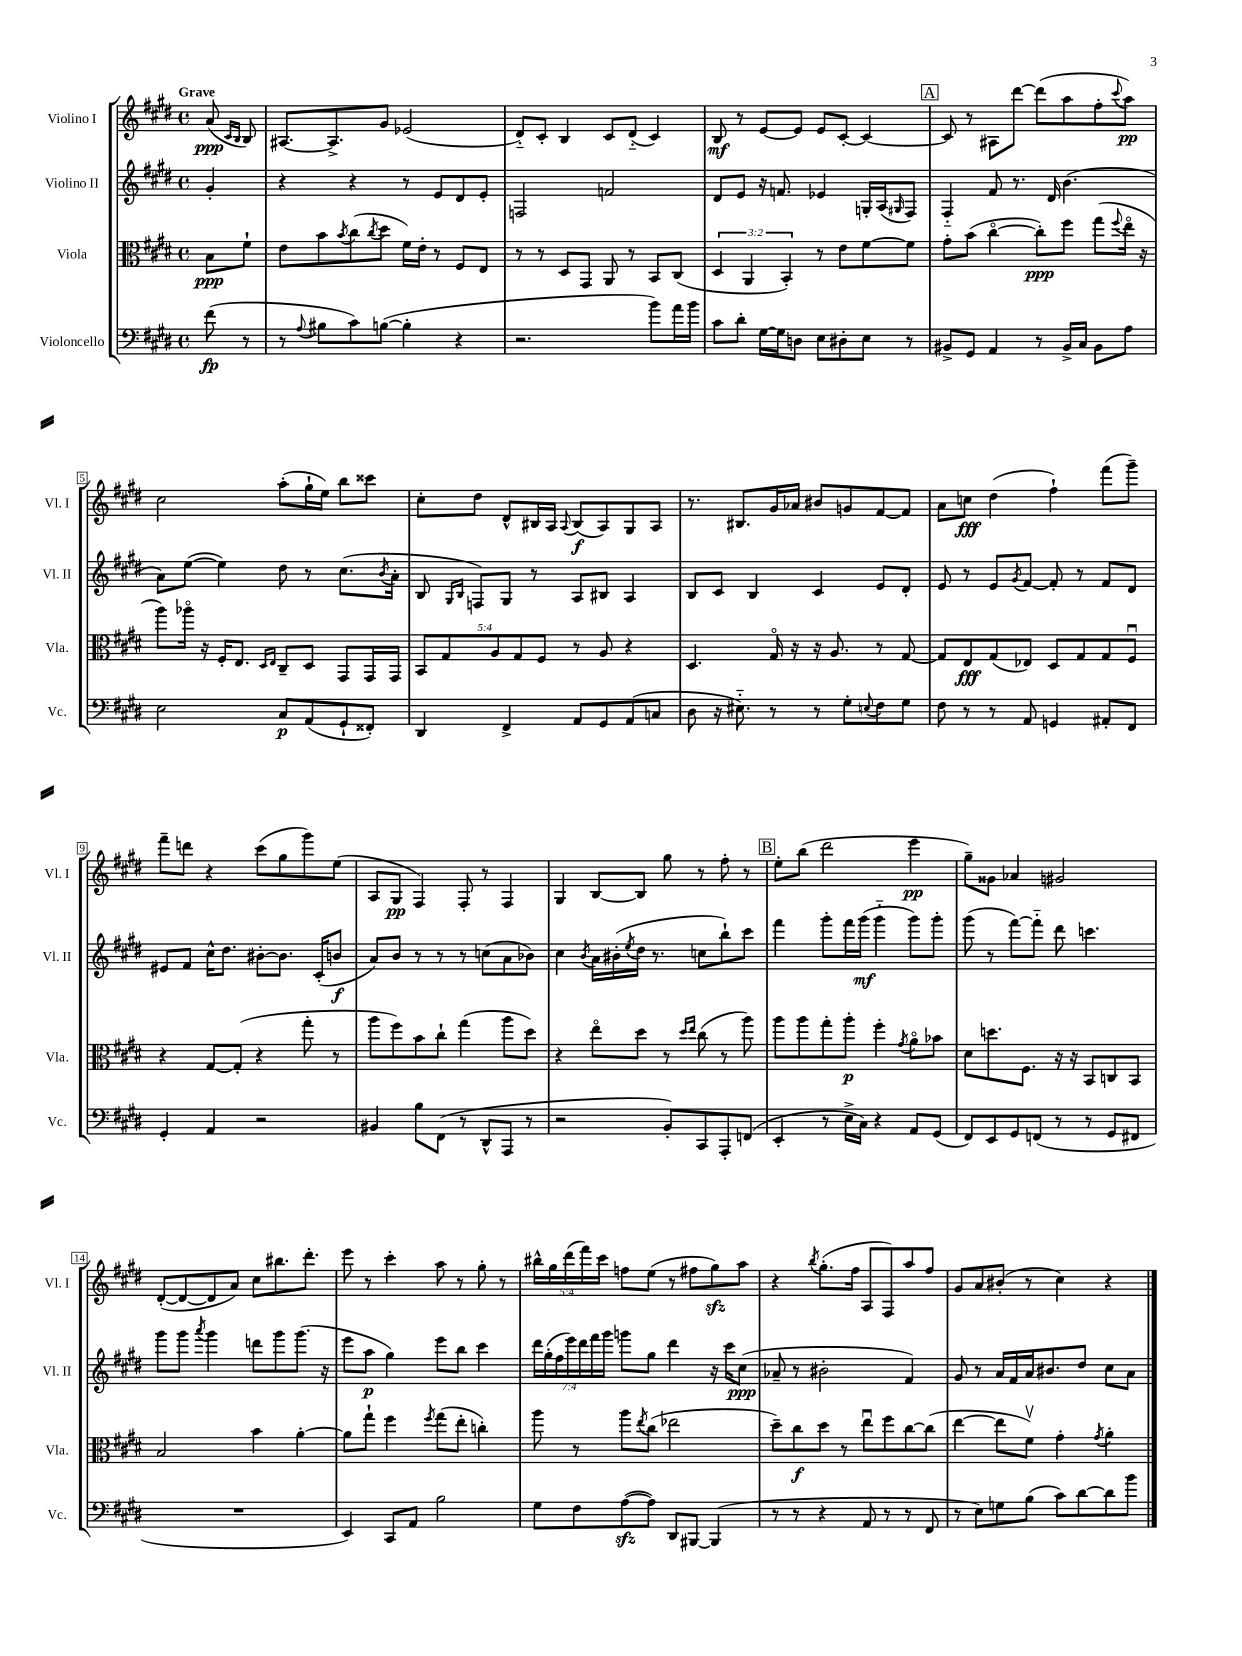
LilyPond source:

<<
\new StaffGroup <<
\new Staff = "s0" \with { instrumentName = "Violino I" shortInstrumentName = "Vl. I" } {
    \clef treble \key e \major \defaultTimeSignature \time 4/4 \override Staff.TupletNumber.text = #tuplet-number::calc-fraction-text \partial 4 \tempo "Grave"
    a'8\ppp( \grace { cis'16 b16 } b8) |
    ais8.~ ais8.-> gis'8 ees'2( |
    dis'8-_) cis'8-. b4 cis'8 dis'8-_( cis'4) |
    b8\mf r8 e'8~ e'8 e'8 cis'8~-. cis'4~ |
    \mark \markup { \box "A" } cis'8 r8 ais8 dis'''8~ dis'''8( a''8 fis''8-. \appoggiatura { cis'''8 } a''8\pp) |
    cis''2 a''8-.( gis''16-! e''16) b''8 cisis'''8 |
    cis''8-. dis''8 dis'8-^ bis16 a16 \appoggiatura { a8 } bis8\f( a8) gis8 a8 |
    r8. bis8. gis'16 aes'16 bis'8 g'8 fis'8~ fis'8 |
    a'8 c''8\fff dis''4( fis''4-!) fis'''8( gis'''8--) |
    fis'''8-- d'''8 r4 cis'''8( gis''8 gis'''8) e''8( |
    a8 gis8\pp fis4) fis8-. r8 fis4 |
    gis4 b8~ b8 gis''8 r8 fis''8-. r8 |
    \mark \markup { \box "B" } e''8-. b''8( dis'''2 e'''4\pp |
    gis''8--) gisis'8 aes'4 gis'2 |
    dis'8~-.( dis'8~ dis'8 a'8) cis''8 bis''8. dis'''8.-. |
    e'''8 r8 cis'''4-. a''8 r8 gis''8-. r8 |
    \tuplet 5/4 { bis''16-^ gis''16 dis'''16( fis'''16) cis'''16 } f''8 e''8( r8 fis''8 gis''8\sfz) a''8 |
    r4 \acciaccatura { b''8 } gis''8.-.( fis''16 a8 fis8) a''8 fis''8 |
    gis'8 a'8 bis'8-.( r8 cis''4) r4 \bar "|." |
}
\new Staff = "s1" \with { instrumentName = "Violino II" shortInstrumentName = "Vl. II" } {
    \clef treble \key e \major \defaultTimeSignature \time 4/4 \override Staff.TupletNumber.text = #tuplet-number::calc-fraction-text \partial 4
    gis'4-. |
    r4 r4 r8 e'8 dis'8 e'8-. |
    f2 f'2 |
    dis'8 e'8 r16 f'8. ees'4 g16-. a16( \grace { gis16 } fis8) |
    \mark \markup { \box "A" } fis4-_ fis'8 r8. dis'16 b'4.( |
    a'8) e''8~( e''4) dis''8 r8 cis''8.( \acciaccatura { b'8 } a'16-. |
    b8 \grace { gis16 b16 } f8) gis8 r8 a8 bis8 a4 |
    b8 cis'8 b4 cis'4 e'8 dis'8-. |
    e'8 r8 e'8 \acciaccatura { gis'8 } fis'8~ fis'8-. r8 fis'8 dis'8 |
    eis'8 fis'8 cis''16-^ dis''8. bis'8~-. bis'8. cis'16-.( b'8\f |
    a'8) b'8 r8 r8 r8 c''8( a'8 bes'8) |
    cis''4 \acciaccatura { b'8 } a'16 bis'16-.( \acciaccatura { e''8 } dis''16 r8. c''8 b''8-!) cis'''8 |
    \mark \markup { \box "B" } fis'''4 gis'''8-. fis'''16 gis'''16\mf( gis'''4-_ gis'''8) gis'''8-. |
    gis'''8( r8 fis'''8~) fis'''8-_ dis'''8 c'''4. |
    gis'''8 gis'''8 \acciaccatura { a'''8 } gis'''4 d'''8 gis'''8 gis'''8.( r16 |
    e'''8 a''8\p gis''4) e'''8 b''8 cis'''4 |
    \tuplet 7/4 { dis'''16 gis''16-.( fis''16 e'''16) dis'''16 fis'''16 gis'''16 } g'''8 gis''8 dis'''4 r16 cis'''16 cis''8\ppp( |
    aes'8-- r8 bis'2-. fis'4) |
    gis'8 r8 a'16 fis'16 a'16 bis'8. dis''8 cis''8 a'8 \bar "|." |
}
\new Staff = "s2" \with { instrumentName = "Viola" shortInstrumentName = "Vla." } {
    \clef alto \key e \major \defaultTimeSignature \time 4/4 \override Staff.TupletNumber.text = #tuplet-number::calc-fraction-text \partial 4
    b8\ppp fis'8-! |
    e'8 b'8 \acciaccatura { b'8 } cis''8( \acciaccatura { cis''8 } dis''8 fis'16) e'16-. r8 fis8 e8 |
    r8 r8 dis8 gis,8 a,8 r8 b,8 cis8( |
    \tuplet 3/2 { dis4 a,4 b,4-.) } r8 e'8 fis'8~ fis'8 |
    \mark \markup { \box "A" } gis'8-. b'8( cis''4~\flageolet cis''8-.\ppp) fis''8 gis''8( \appoggiatura { fis''8 } e''16\flageolet r16 |
    a''8) aes''16\flageolet r16 fis16-. e8. \grace { dis16 e16 } cis8-- dis8 gis,8 gis,16 gis,16 |
    \tuplet 5/4 { b,8 gis8 a8 gis8 fis8 } r8 a8 r4 |
    dis4. gis16\flageolet r16 r16 a8. r8 gis8~ |
    gis8 e8\fff gis8( ees8) dis8 gis8 gis8 fis8\downbow |
    r4 gis8~ gis8-.( r4 gis''8-. r8 |
    a''8 fis''8) b'8 cis''8-! gis''4( a''8 dis''8) |
    r4 e''8\flageolet dis''8 r8 \grace { dis''16 e''16 } cis''8( r8 a''8) |
    \mark \markup { \box "B" } a''8 a''8 gis''8-. a''8-.\p fis''4-. \acciaccatura { gis'8 } a'8\flageolet bes'8 |
    dis'8 d''8. fis8. r16 r16 b,8 c8 b,8 |
    b2 b'4 a'4~-. |
    a'8 gis''8-! fis''4 \acciaccatura { fis''8 } gis''8( e''8-. c''4-.) |
    a''8 r8 a''8 \acciaccatura { e''8 } cis''8( ees''2 |
    dis''8--) cis''8\f dis''8 r8 e''8\downbow fis''8 cis''8~ cis''8( |
    e''4~ e''8 fis'8\upbow) gis'4-. \acciaccatura { gis'8 } a'4-. \bar "|." |
}
\new Staff = "s3" \with { instrumentName = "Violoncello" shortInstrumentName = "Vc." } {
    \clef bass \key e \major \defaultTimeSignature \time 4/4 \partial 4
    fis'8\fp( r8 |
    r8 \appoggiatura { a8 } bis8 cis'8) b8~( b4-. r4 |
    r2. b'8) a'16 b'16 |
    cis'8 dis'8-. gis16~ gis16 d8 e8 dis8-. e8 r8 |
    \mark \markup { \box "A" } bis,8-> gis,8 a,4 r8 bis,16-> cis16 bis,8 a8 |
    e2 cis8\p a,8( gis,8-! fisis,8-.) |
    dis,4 fis,4-> a,8 gis,8 a,8( c8 |
    dis8 r16 eis8.-_) r8 r8 gis8-. \appoggiatura { e8 } fis8 gis8 |
    fis8 r8 r8 a,8 g,4 ais,8-. fis,8 |
    gis,4-. a,4 r2 |
    bis,4 b8 fis,8( r8 dis,8-^ a,,8 r8 |
    r2 b,8-.) cis,8 a,,8-. f,8( |
    \mark \markup { \box "B" } e,4-. r8 e16-> cis16) r4 a,8 gis,8( |
    fis,8) e,8 gis,8 f,8( r8 r8 gis,8 fis,8 |
    R1 |
    e,4) cis,8 a,8 b2 |
    gis8 fis8 a8~\sfz( a8) dis,8 bis,,8~ bis,,4( |
    r8 r8 r4 a,8 r8 r8 fis,8 |
    r8 e8) g8 b8( cis'8) dis'8~ dis'8 b'8 \bar "|." |
}
>>
>>
\layout { \context { \Score \override BarNumber.stencil = #(make-stencil-boxer 0.1 0.3 ly:text-interface::print) } }
